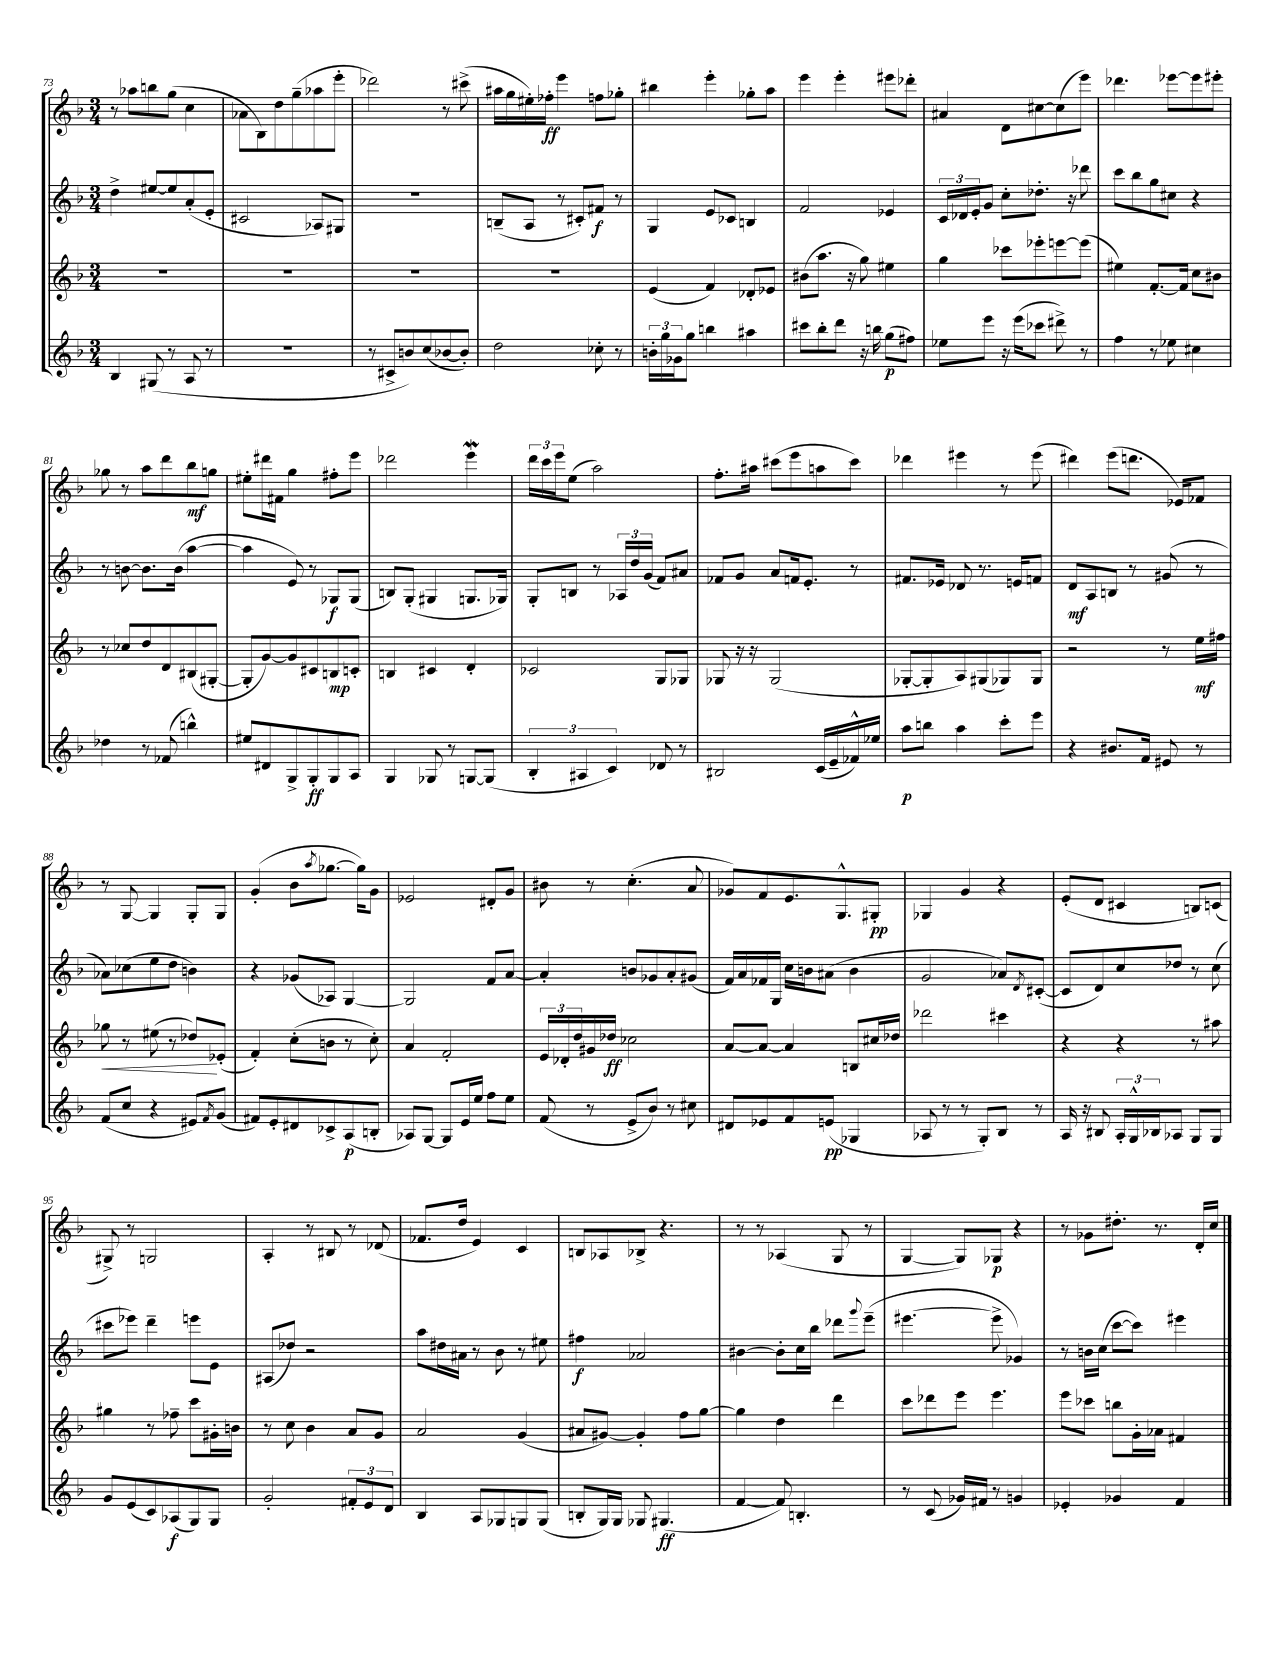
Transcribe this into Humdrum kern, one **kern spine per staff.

**kern	**dynam	**kern	**dynam	**kern	**dynam	**kern	**dynam
*part4	*part4	*part3	*part3	*part2	*part2	*part1	*part1
*staff4	*staff4	*staff3	*staff3	*staff2	*staff2	*staff1	*staff1
*clefG2	*	*clefG2	*	*clefG2	*	*clefG2	*
*k[b-]	*	*k[b-]	*	*k[b-]	*	*k[b-]	*
*M3/4	*	*M3/4	*	*M3/4	*	*M3/4	*
=73	=73	=73	=73	=73	=73	=73	=73
4B-/	.	2.r	.	4dd^\	.	8r	.
.	.	.	.	.	.	8aa-X\L	.
(8G#X/	.	.	.	[8ee#X/L	.	8bbn\	.
8r	.	.	.	8ee#/]	.	(8gg\J	.
8A/	.	.	.	(8a'/	.	4cc\	.
8r	.	.	.	8e'/J	.	.	.
=74	=74	=74	=74	=74	=74	=74	=74
2.r	.	2.r	.	2c#X/	.	8a-X\L	.
.	.	.	.	.	.	8B-\)	.
.	.	.	.	.	.	8dd\	.
.	.	.	.	.	.	(8gg~\	.
.	.	.	.	8A-X/L)	.	8aa-X\	.
.	.	.	.	8G#X/J	.	8eee'\J	.
=75	=75	=75	=75	=75	=75	=75	=75
8r	.	2.r	.	2.r	.	2ddd-X\)	.
8c#X^/L	.	.	.	.	.	.	.
8bn/)	.	.	.	.	.	.	.
(8cc/	.	.	.	.	.	.	.
[8b-X/	.	.	.	.	.	8r	.
8b-'/J])	.	.	.	.	.	(8ccc#X^\	.
=76	=76	=76	=76	=76	=76	=76	=76
2dd\	.	2.r	.	(8Bn~/L	.	16aa#X\LL	.
.	.	.	.	.	.	16gg\	.
.	.	.	.	8A/J	.	16ee#X'\)	.
.	.	.	.	.	.	16ff-X'\JJ	ff
.	.	.	.	8r	.	4eee\	.
.	.	.	.	8c#X'/L)	.	.	.
8cc-X'\	.	.	.	8f#X/J	f	8ffn\L	.
8r	.	.	.	8r	.	8gg-X'\J	.
=77	=77	=77	=77	=77	=77	=77	=77
24bn'\LL	.	(4e/	.	4G/	.	4bb#X\	.
24gg\	.	.	.	.	.	.	.
24g-X\J	.	.	.	.	.	.	.
8gg\J	.	.	.	.	.	.	.
4bbn\	.	4f/)	.	8e/L	.	4eee'\	.
.	.	.	.	8c-X/J	.	.	.
4aa#X\	.	8d-X'/L	.	4Bn/	.	8gg-X'\L	.
.	.	8e-X/J	.	.	.	8aa\J	.
=78	=78	=78	=78	=78	=78	=78	=78
8ccc#X\L	.	(8b#X\L	.	2f/	.	4eee\	.
8bb-'\	.	8.aa\J	.	.	.	.	.
8ddd\J	.	.	.	.	.	4eee'\	.
.	.	16r	.	.	.	.	.
16r	.	8gg\)	.	.	.	.	.
16bbn\	.	.	.	.	.	.	.
(8gg\L	p	4ee#X\	.	4e-X/	.	8eee#X\L	.
8ff#X\J)	.	.	.	.	.	8ddd-X'\J	.
=79	=79	=79	=79	=79	=79	=79	=79
8ee-X\L	.	4gg\	.	24c/LL	.	4a#X/	.
.	.	.	.	24d-X/	.	.	.
.	.	.	.	24e'/J	.	.	.
8eee\J	.	.	.	8g/J	.	.	.
16r	.	8ccc-X\L	.	8cc'\L	.	8d\L	.
(16eee\KL	.	.	.	.	.	.	.
8ccc-X\J	.	8eee-X'\	.	8.dd-X'\J	.	[8cc#X\	.
8ddd#X^\)	.	[8eeen\	.	.	.	(8cc#\]	.
.	.	.	.	16r	.	.	.
8r	.	(8eee\J]	.	8ddd-X\	.	8eee\J)	.
=80	=80	=80	=80	=80	=80	=80	=80
4ff\	.	4ee#X\)	.	8ccc\L	.	4.ddd-X\	.
.	.	.	.	8bb-\	.	.	.
8r	.	[8.f'/L	.	8gg\	.	.	.
8ee-X\	.	.	.	8cc#X\J	.	[8eee-X\L	.
.	.	16f/Jk]	.	.	.	.	.
4cc#X\	.	8cc\L	.	4r	.	8eee-\]	.
.	.	8b#X\J	.	.	.	8eee#X'\J	.
!!LO:LB:g=z
=81	=81	=81	=81	=81	=81	=81	=81
4dd-X\	.	8r	.	8r	.	8gg-X\	.
.	.	8cc-X/L	.	[8bn\	.	8r	.
8r	.	8dd/	.	8.b\L]	.	8aa\L	.
(8f-X/	.	8d/	.	.	.	8ddd\	.
.	.	.	.	(16b\Jk	.	.	.
4bbn^^\)	.	(8B#X/	.	[4aa\	.	8bb-\	mf
.	.	[8G#X'/J	.	.	.	8ggn\J	.
=82	=82	=82	=82	=82	=82	=82	=82
8ee#X/L	.	8G#'/L]	.	4aa\]	.	8ee#X'\L	.
8d#X/	.	[8g/)	.	.	.	16ddd#X\L	.
.	.	.	.	.	.	16f#X\JJ	.
8G^/	.	8g/]	.	8e/)	.	4gg\	.
8G'/	ff	8c#X/	.	8r	.	.	.
8G/	.	8Bn/	mp	8G-X/L	f	8ff#X'\L	.
8A/J	.	8cn'/J	.	(8G-/J	.	8eee\J	.
=83	=83	=83	=83	=83	=83	=83	=83
4G/	.	4Bn/	.	8Bn/L)	.	2ddd-X\	.
.	.	.	.	(8G'/J	.	.	.
8G-X/	.	4c#X/	.	4G#X/	.	.	.
8r	.	.	.	.	.	.	.
[8Gn/L	.	4d'/	.	8.Gn/L	.	4eeeW\	.
(8G/J]	.	.	.	.	.	.	.
.	.	.	.	16G-X/Jk)	.	.	.
=84	=84	=84	=84	=84	=84	=84	=84
6B-'/	.	2c-X/	.	8G'/L	.	24ddd\LL	.
.	.	.	.	.	.	24ccc\	.
.	.	.	.	.	.	24eee\J	.
.	.	.	.	8Bn/J	.	(8ee\J	.
6A#X/	.	.	.	.	.	.	.
.	.	.	.	8r	.	2aa\)	.
6c/)	.	.	.	.	.	.	.
.	.	.	.	24A-X/LL	.	.	.
.	.	.	.	24dd/	.	.	.
.	.	.	.	(24g/JJ	.	.	.
8d-X/	.	8G/L	.	8f/L)	.	.	.
8r	.	8G-X/J	.	8a#X/J	.	.	.
=85	=85	=85	=85	=85	=85	=85	=85
2B#X/	.	8G-X/	.	8f-X/L	.	8.ff'\L	.
.	.	16r	.	8g/J	.	.	.
.	.	16r	.	.	.	16aa#X\Jk	.
.	.	(2G-/	.	8a/L	.	(8ccc#X\L	.
.	.	.	.	16fn/k	.	8eee\	.
.	.	.	.	8.e'/J	.	.	.
(16c/LL	.	.	.	.	.	8aan\	.
16e~/	.	.	.	.	.	.	.
16f-X^^/)	.	.	.	8r	.	8ccc#\J)	.
16ee-X/JJ	.	.	.	.	.	.	.
=86	=86	=86	=86	=86	=86	=86	=86
8aa\L	p	[8G-X'/L	.	8.f#X/L	.	4ddd-X\	.
8bbn\J	.	8G-'/]	.	.	.	.	.
.	.	.	.	16e-X/Jk	.	.	.
4aa\	.	8A/)	.	8d-X/	.	4eee#X\	.
.	.	(8G#X/	.	8.r	.	.	.
8ccc'\L	.	8G-X/)	.	.	.	8r	.
.	.	.	.	16en/KL	.	.	.
8eee\J	.	8G-/J	.	8fn/J	.	(8eee#\	.
=87	=87	=87	=87	=87	=87	=87	=87
4r	.	2r	.	8d/L	mf	4ddd#X\)	.
.	.	.	.	8A/	.	.	.
8.b#X/L	.	.	.	8Bn/J	.	(8eee\L	.
.	.	.	.	8r	.	8.dddn\J	.
16f/Jk	.	.	.	.	.	.	.
8e#X/	.	8r	.	(8g#X/	.	.	.
.	.	.	.	.	.	16e-X/KL)	.
8r	.	16ee\LL	mf	8r	.	8f-X/J	.
.	.	16ff#X\JJ	.	.	.	.	.
!!LO:LB:g=z
=88	=88	=88	=88	=88	=88	=88	=88
!	!	!	!LO:HP:b	!	!	!	!
(8f/L	.	8gg-X\	<	8a-X\L)	.	8r	.
8cc/J	.	8r	.	(8cc-X\	.	[8G/	.
4r	.	(8ee#X\	.	8ee\	.	4G/]	.
.	.	8r	.	8dd\J	.	.	.
8e#X/L)	.	8dd-X/L)	.	4bn\)	.	8G'/L	.
8qf/	.	.	.	.	.	.	.
(8g/J	.	(8e-X'/J	[	.	.	8G/J	.
=89	=89	=89	=89	=89	=89	=89	=89
8f#X/L)	.	4f'/)	.	4r	.	(4g'/	.
8e'/	.	.	.	.	.	.	.
8d#X/	.	(8cc'\L	.	(8g-X/L	.	8b-\L	.
.	.	.	.	.	.	8qaa/	.
8c-X^/	.	8bn\J	.	8A-X/J)	.	[8.gg-X\J	.
(8A/	p	8r	.	[4G/	.	.	.
.	.	.	.	.	.	16gg-\KL])	.
8Bn'/J	.	8cc'\)	.	.	.	8g\J	.
=90	=90	=90	=90	=90	=90	=90	=90
8A-X/L)	.	4a/	.	2G/]	.	2e-X/	.
[8G/J	.	.	.	.	.	.	.
8G/L]	.	2f'/	.	.	.	.	.
16e/L	.	.	.	.	.	.	.
16ee/JJ	.	.	.	.	.	.	.
8ff\L	.	.	.	8f/L	.	8d#X'/L	.
8ee\J	.	.	.	[8a/J	.	8g/J	.
=91	=91	=91	=91	=91	=91	=91	=91
(8f/	.	24e/LL	.	4a'/]	.	8b#X\	.
.	.	24d-X'/	.	.	.	.	.
.	.	24dd/	.	.	.	.	.
8r	.	16g#X/	.	.	.	8r	.
.	.	16dd-X/JJ	ff	.	.	.	.
8e^/L	.	2cc-X\	.	8bn/L	.	(4.cc'\	.
8b-/J)	.	.	.	8g-X/	.	.	.
8r	.	.	.	8a'/	.	.	.
8cc#X\	.	.	.	(8g#X/J	.	8a/	.
=92	=92	=92	=92	=92	=92	=92	=92
8d#X/L	.	[8a/L	.	16f/LL)	.	8g-X/L)	.
.	.	.	.	16a/	.	.	.
8e-X/	.	8a/J_	.	16f-X/	.	8f/	.
.	.	.	.	16G/JJ	.	.	.
8f/	.	4a/]	.	16cc\LL	.	8.e/	.
.	.	.	.	16bn\J	.	.	.
(8en/J	pp	.	.	(8a#X\J	.	.	.
.	.	.	.	.	.	8.G^^/	.
4G-X/	.	8Bn/L	.	4b\	.	.	.
.	.	16cc#X/L	.	.	.	8G#X'/J	pp
.	.	16dd-X/JJ	.	.	.	.	.
=93	=93	=93	=93	=93	=93	=93	=93
8A-X/	.	2ddd-X\	.	2g/	.	4G-X/	.
8r	.	.	.	.	.	.	.
8r	.	.	.	.	.	4g/	.
8G'/L)	.	.	.	.	.	.	.
8B-/J	.	4ccc#X\	.	8a-X/L)	.	4r	.
.	.	.	.	8qd/	.	.	.
8r	.	.	.	([8c#X'/J	.	.	.
=94	=94	=94	=94	=94	=94	=94	=94
16A/	.	4r	.	8c#/L]	.	(8e'/L	.
16r	.	.	.	.	.	.	.
8B#X/	.	.	.	8d/)	.	8d/J	.
24A'/LL	.	4r	.	8cc/	.	4c#X/	.
24G^^/	.	.	.	.	.	.	.
24B-X/J	.	.	.	.	.	.	.
8A-X/J	.	.	.	8dd-X/J	.	.	.
8G/L	.	8r	.	8r	.	8Bn/L)	.
8G/J	.	8aa#X\	.	(8cc\	.	(8cn/J	.
!!LO:LB:g=z
=95	=95	=95	=95	=95	=95	=95	=95
8g/L	.	4gg#X\	.	8ccc#X\L	.	8G#X^/)	.
(8e/	.	.	.	8eee-X\J)	.	8r	.
8c/)	.	8r	.	4ddd~\	.	2Gn/	.
(8A-X/	f	8ff-X~\	.	.	.	.	.
8G/)	.	8ccc\L	.	8eeen\L	.	.	.
8G/J	.	16g#X'\L	.	8e\J	.	.	.
.	.	16bn\JJ	.	.	.	.	.
=96	=96	=96	=96	=96	=96	=96	=96
2g'/	.	8r	.	(8A#X/L	.	4A'/	.
.	.	8cc\	.	8dd-X/J)	.	.	.
.	.	4b-\	.	2r	.	8r	.
.	.	.	.	.	.	8B#X/	.
12f#X'/L	.	8a/L	.	.	.	8r	.
12e/	.	.	.	.	.	.	.
.	.	8g/J	.	.	.	(8d-X/	.
12d/J	.	.	.	.	.	.	.
=97	=97	=97	=97	=97	=97	=97	=97
4B-/	.	2a/	.	8aa\L	.	8.f-X/L	.
.	.	.	.	16dd#X\L	.	.	.
.	.	.	.	16a#X\JJ	.	16dd/Jk	.
8A/L	.	.	.	8r	.	4e/)	.
8G-X/	.	.	.	8b-\	.	.	.
8Gn/	.	(4g/	.	8r	.	4c/	.
(8G/J	.	.	.	8ee#X\	.	.	.
=98	=98	=98	=98	=98	=98	=98	=98
8Bn'/L	.	8a#X/L	.	4ff#X\	f	8Bn/L	.
16G/L)	.	[8g#X/J)	.	.	.	8A-X/	.
16G/JJ	.	.	.	.	.	.	.
8G-X/	.	4g#'/]	.	2a-X/	.	8B-X^/J	.
(4.G#X/	ff	.	.	.	.	4.r	.
.	.	8ff\L	.	.	.	.	.
.	.	[8gg\J	.	.	.	.	.
=99	=99	=99	=99	=99	=99	=99	=99
[4f/	.	4gg\]	.	[4b#X\	.	8r	.
.	.	.	.	.	.	8r	.
8f/])	.	4dd\	.	8b#'\L]	.	(4A-X/	.
4.Bn'/	.	.	.	16cc\L	.	.	.
.	.	.	.	16bb-\JJ	.	.	.
.	.	4ddd\	.	8ddd-X\L	.	8G/	.
.	.	.	.	8qqggg/	.	.	.
.	.	.	.	(8eee~\J	.	8r	.
=100	=100	=100	=100	=100	=100	=100	=100
8r	.	8ccc\L	.	[4.eee#X\	.	[4G/	.
(8c/	.	8ddd-X\	.	.	.	.	.
16g-X/LL)	.	8eee\J	.	.	.	8G/L])	.
16f#X/JJ	.	.	.	.	.	.	.
8r	.	4.eee\	.	8eee#^\]	.	8G-X/J	p
4gn/	.	.	.	4g-X/)	.	4r	.
=101	=101	=101	=101	=101	=101	=101	=101
4e-X'/	.	8eee\L	.	8r	.	8r	.
.	.	8ccc-X\J	.	16bn\LL	.	8g-X\L	.
.	.	.	.	(16cc\JJ	.	.	.
4g-X/	.	8bbn\L	.	[8ccc\L	.	8.dd#X'\J	.
.	.	16g'\L	.	8ccc\J])	.	.	.
.	.	16a-X\JJ	.	.	.	8.r	.
4f/	.	4f#X/	.	4eee#X\	.	.	.
.	.	.	.	.	.	16d'/LL	.
.	.	.	.	.	.	16cc/JJ	.
==	==	==	==	==	==	==	==
*-	*-	*-	*-	*-	*-	*-	*-
